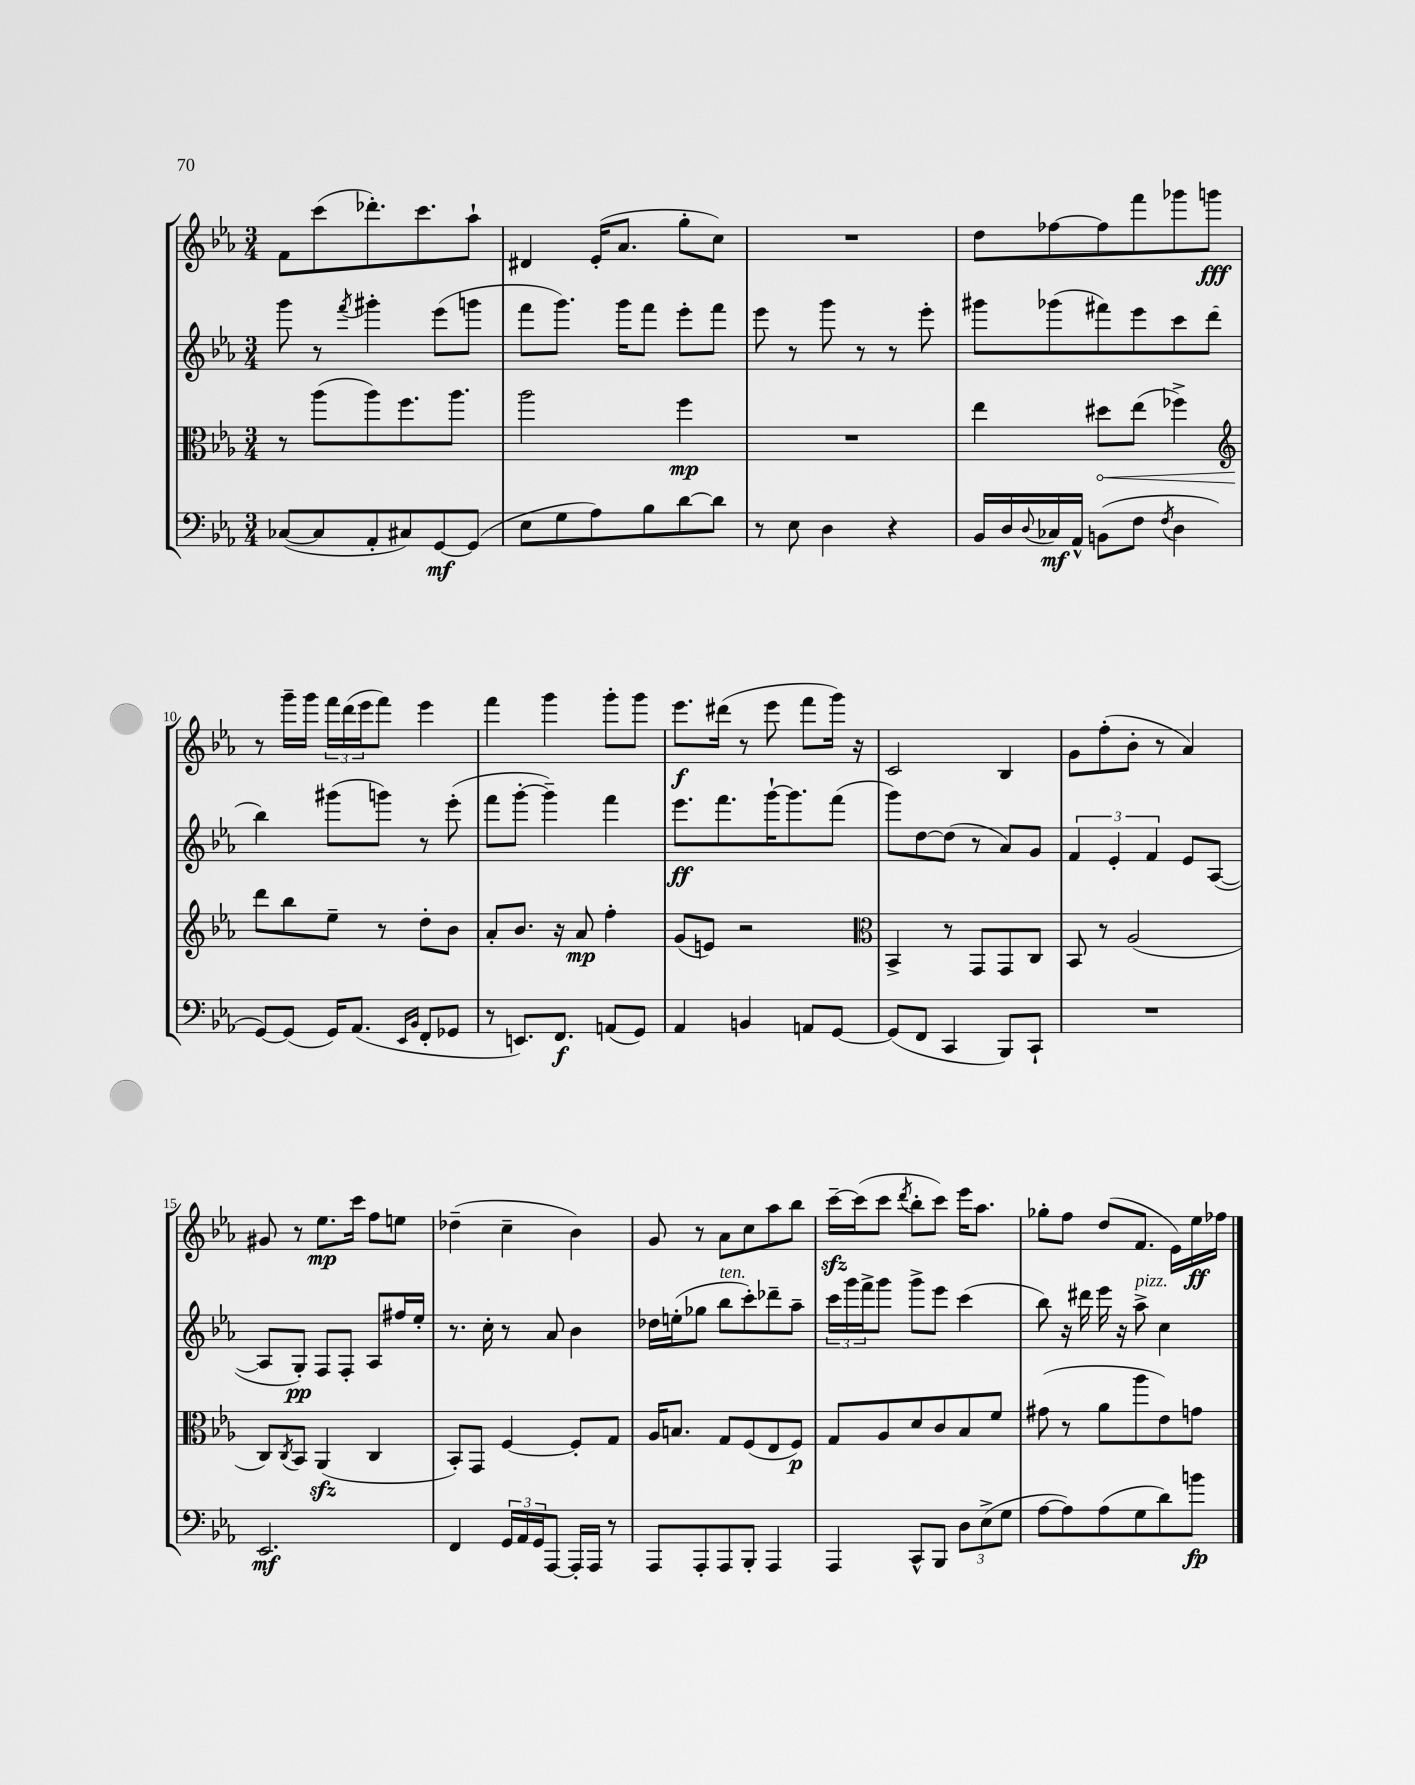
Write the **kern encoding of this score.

**kern	**kern	**kern	**kern
*staff4	*staff3	*staff2	*staff1
*clefF4	*clefC3	*clefG2	*clefG2
*k[b-e-a-]	*k[b-e-a-]	*k[b-e-a-]	*k[b-e-a-]
*M3/4	*M3/4	*M3/4	*M3/4
([8C-	8r	8ggg	8f
8C-]	(8aa-	8r	(8ccc
.	.	8qfff	.
8AA-'	8aa-)	4ggg#'	8.ddd-')
8C#)	8.ff	.	.
.	.	.	8.ccc
[8GG	.	(8eee-	.
.	8.aa-	.	.
(8GG]	.	8ggg	8aa-`
=	=	=	=
8E-	2aa-	8fff	4d#
8G	.	8.ggg)	.
8A-)	.	.	(16e-'
.	.	16ggg	8.a-
8B-	.	8fff	.
[8d	4ff	8eee-'	8gg'
8d]	.	8fff	8cc)
=	=	=	=
8r	2.r	8eee-	2.r
8E-	.	8r	.
4D	.	8ggg	.
.	.	8r	.
4r	.	8r	.
.	.	8eee-'	.
=	=	=	=
16BB-	4ee-	8ggg#	8dd
16D	.	.	.
8qqD	.	.	.
16C-	.	(8ggg-	[8ff-
16AA-^^	.	.	.
(8BB	8dd#	8fff#)	8ff-]
8F	(8ee-	8eee-	8fff
8qF	.	.	.
4D	4ff-^)	8ccc	8ggg-
.	.	(8ddd	8ggg
=	=	=	=
*	*clefG2	*	*
[8GG)	8ddd	4bb-)	8r
(8GG]	8bb-	.	16ggg~
.	.	.	16ggg
16GG)	8ee-~	(8ggg#	24fff
.	.	.	(24ddd
(8.AA-	.	.	.
.	.	.	24eee-
.	8r	8ggg)	8fff)
16qqEE-	.	.	.
16qqBB-	.	.	.
8FF'	8dd'	8r	4eee-
8GG-	8b-	(8eee-'	.
=	=	=	=
8r	8a-'	8fff	4fff
8.EE)	8.b-	[8ggg'	.
.	.	4ggg~])	4ggg
8.FF	16r	.	.
.	8a-	.	.
(8AA	4ff'	4fff	8ggg'
8GG)	.	.	8ggg
=	=	=	=
4AA-	(8g	8.eee-	8.eee-
.	8e)	.	.
.	.	8.fff	(16ddd#
4BB	2r	.	8r
.	.	[16ggg`	8eee-
.	.	8.ggg]	.
8AA	.	.	8fff
[8GG	.	(8fff	16ggg)
.	.	.	16r
=	=	=	=
*	*clefC3	*	*
(8GG]	4BB-^	8ggg)	2c
8FF	.	[8dd	.
4CC	8r	(8dd]	.
.	8GG	8r	.
8BBB-)	8GG	8a-)	4B-
8CC`	8C	8g	.
=	=	=	=
2.r	8BB-	6f	8g
.	8r	.	(8ff'
.	.	6e-'	.
.	(2A-	.	8b-'
.	.	6f	.
.	.	.	8r
.	.	8e-	4a-)
.	.	([8A-	.
=	=	=	=
2.EE-	8C)	8A-]	8g#
.	8qC	.	.
.	8BB-	8G')	8r
.	(4AA-	8F	8.ee-
.	.	8F'	.
.	.	.	16ccc
.	4C	8A-	8ff
.	.	16ff#	8ee
.	.	16ee-'	.
=	=	=	=
4FF	8BB-')	8.r	(4dd-~
.	8GG	.	.
.	.	16cc'	.
24GG	[4F	8r	4cc~
24AA-	.	.	.
24GG	.	.	.
[8AAA-	.	8a-	.
16AAA-']	8F']	4b-	4b-)
16AAA-	.	.	.
8r	8G	.	.
=	=	=	=
8AAA-	16A-	16dd-	8g
.	8.B	(16ee'	.
8AAA-'	.	8gg-	8r
8AAA-	8G	8bb-	8a-
8BBB-'	(8F	8ccc')	8cc
4AAA-	8E-	8ddd-~	8aa-
.	8F)	8aa-~	8bb-
=	=	=	=
4AAA-	8G	24ccc	[16ccc~
.	.	24ggg	.
.	.	.	(16ccc]
.	.	24fff^	.
.	8A-	8ggg	8ccc
.	.	.	8qddd
8CC^^	8d	8ggg^	8bb-'
8BBB-	8c	8eee-	8ccc)
12D	8B-	(4ccc	16eee-
.	.	.	8.aa-
(12E-^	.	.	.
.	8f	.	.
12G	.	.	.
=	=	=	=
[8A-	(8g#	8bb-)	8gg-'
8A-])	8r	16r	8ff
.	.	16ddd#	.
(8A-	8a-	16eee-	(8dd
.	.	16r	.
8G	8aa-	8aa-^	8.f
8d)	8e-)	4cc	.
.	.	.	16e-)
8b	8g	.	16ee-
.	.	.	16ff-
==	==	==	==
*-	*-	*-	*-
